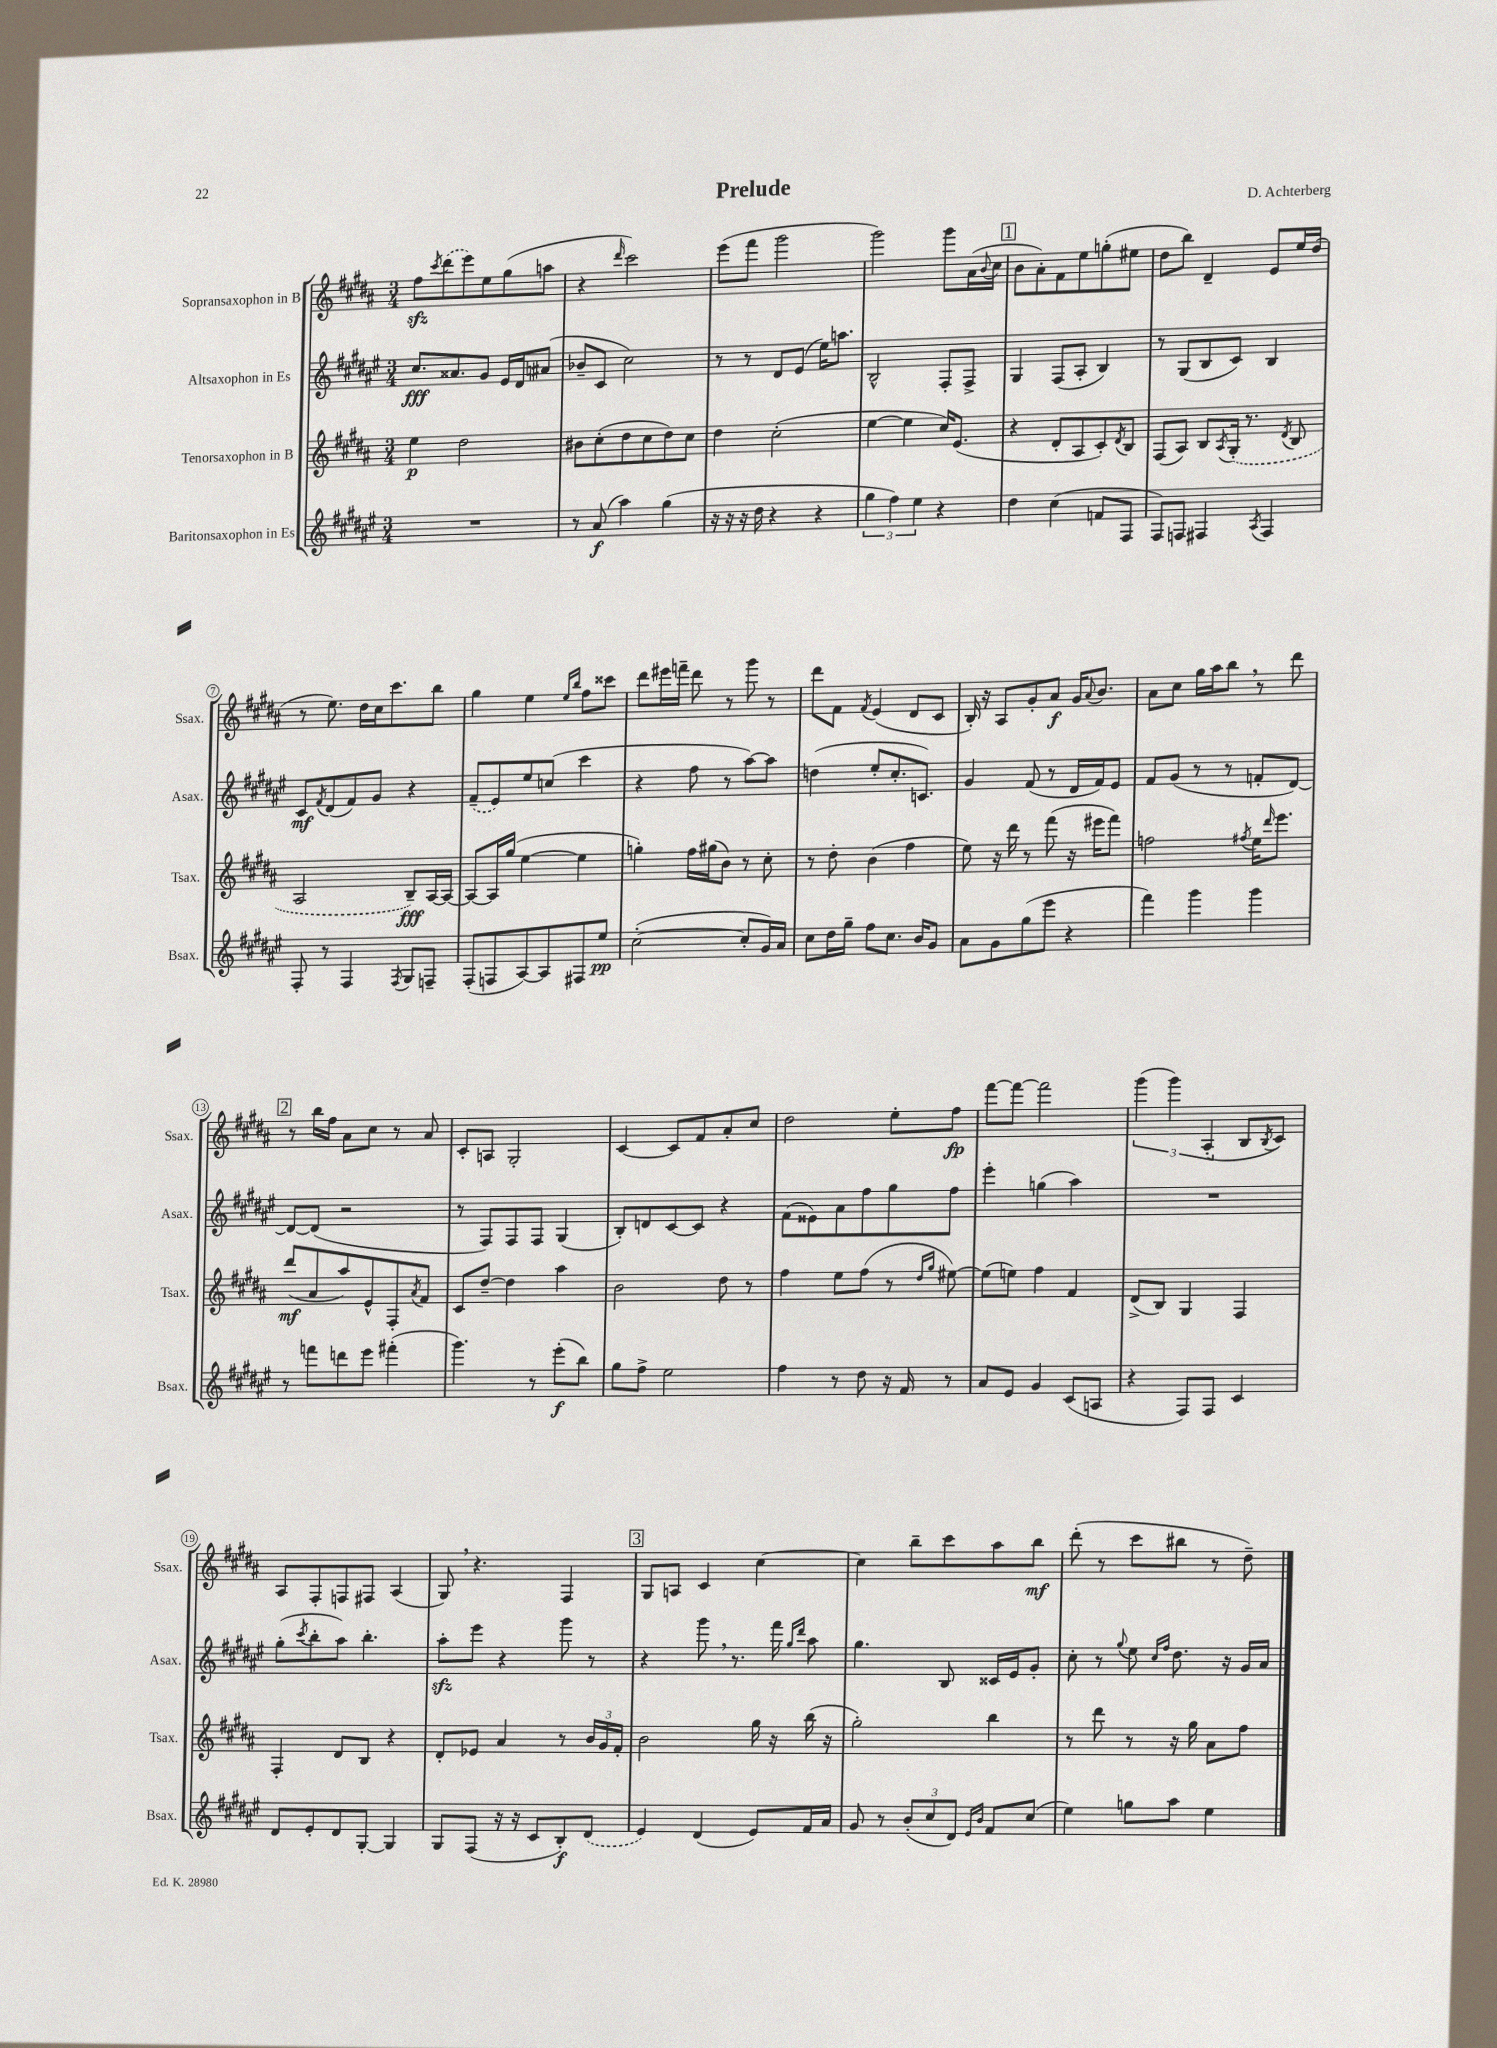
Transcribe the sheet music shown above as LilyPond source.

\header { title = "Prelude" composer = "D. Achterberg" }
<<
\new StaffGroup <<
\new Staff = "s0" \with { instrumentName = "Sopransaxophon in B" shortInstrumentName = "Ssax." } {
    \clef treble \key b \major \numericTimeSignature \time 3/4
    fis''8\sfz \acciaccatura { cis'''8 } \once \slurDashed dis'''8( e'''8) e''8 gis''8( a''8 |
    r4 \grace { dis'''16 } cis'''2) |
    e'''8( fis'''8 gis'''2 |
    gis'''2) gis'''8 ais'16( \appoggiatura { b'8 } cis''16 |
    \mark \markup { \box "1" } b'8 ais'8-.) fis'8 e''8 g''8-.( eis''8 |
    dis''8 b''8) dis'4-- e'8 e''16 dis''16( |
    r8 e''8.) dis''16 cis''16 cis'''8. b''8 |
    gis''4 e''4 \grace { e''16 b''16 } fis''8 cisis'''8 |
    dis'''8 eis'''16 f'''16-- dis'''8 r8 gis'''8 r8 |
    dis'''8 fis'8 \acciaccatura { fis'8 } e'4( dis'8 cis'8 |
    b16-.) r16 ais8 gis'8-. ais'8\f gis'16 \appoggiatura { ais'8 } b'8. |
    ais'8 cis''8 gis''16 ais''16 b''8 \breathe r8 dis'''8 |
    \mark \markup { \box "2" } r8 b''16 fis''16 ais'8 cis''8 r8 ais'8 |
    cis'8-. a8 gis2-. |
    cis'4~ cis'8 fis'8 ais'8-. cis''8 |
    dis''2 e''8-. fis''8\fp |
    fis'''8~ fis'''8~ fis'''2 |
    \tuplet 3/2 { gis'''4( gis'''4) ais4-.( } b8 \acciaccatura { b8 } cis'8) |
    ais8 fis8-. f8 fis8 ais4( |
    gis8) \breathe r4. fis4 |
    \mark \markup { \box "3" } gis8 a8 cis'4 cis''4~ |
    cis''4 b''8-- cis'''8 ais''8 b''8\mf |
    dis'''8-.( r8 cis'''8 bis''8 r8 dis''8--) \bar "|." |
}
\new Staff = "s1" \with { instrumentName = "Altsaxophon in Es" shortInstrumentName = "Asax." } {
    \clef treble \key fis \major \numericTimeSignature \time 3/4
    cis''8.\fff aisis'8. gis'8 eis'16 dis'16 ais'8( |
    bes'8-- cis'8 cis''2) |
    r8 r8 dis'8 eis'8( eis''16) a''8. |
    b2-^ fis8-. fis8-> |
    \mark \markup { \box "1" } gis4 fis8( ais8-. b4) |
    r8 gis8( b8 cis'8) b4 |
    cis'8\mf \acciaccatura { fis'8 } dis'8( fis'8) gis'8 r4 |
    \once \slurDashed fis'8--( eis'8) eis''8 c''8( cis'''4 |
    r4 fis''8 r8 ais''8~) ais''8 |
    d''4( eis''8-. cis''8.-. c'8.) |
    gis'4 fis'8( r8 dis'16 fis'16) eis'8 |
    fis'8 gis'8( r8 r8 f'8-. dis'8~) |
    \mark \markup { \box "2" } dis'8~ dis'8( r2 |
    r8 fis8) fis8 fis8 gis4( |
    b8-.) d'8 cis'8~ cis'8 r4 |
    fis'8( eisis'8) ais'8 fis''8 gis''8 fis''8 |
    eis'''4-. g''4( ais''4) |
    R2. |
    gis''8-.( \acciaccatura { cis'''8 } b''8-. ais''8) b''4.-. |
    ais''8-.\sfz eis'''8 r4 gis'''8 r8 |
    \mark \markup { \box "3" } r4 gis'''8 \breathe r8. fis'''16 \grace { gis''16 dis'''16 } ais''8 |
    gis''4. b8 cisis'16 eis'16 gis'8-. |
    cis''8-. r8 \appoggiatura { gis''8 } eis''8 \grace { cis''16 fis''16 } dis''8. r16 gis'16 ais'16 \bar "|." |
}
\new Staff = "s2" \with { instrumentName = "Tenorsaxophon in B" shortInstrumentName = "Tsax." } {
    \clef treble \key b \major \numericTimeSignature \time 3/4
    e''4\p dis''2 |
    bis'8 cis''8-.( dis''8 cis''8 dis''8) cis''8 |
    dis''4 cis''2-.( |
    e''4~ e''4 cis''16) e'8.( |
    \mark \markup { \box "1" } r4 dis'8-. ais8 cis'8-.) \acciaccatura { dis'8 } b8 |
    fis8( ais8) b8 \acciaccatura { ais8 } \once \slurDashed gis16-.( r8. \acciaccatura { dis'8 } b8 |
    ais2 b8--\fff) ais16~ ais16~ |
    ais8~ ais16 gis''16( e''4~ e''4 |
    g''4-.) fis''16 gis''16( b'8) r8 cis''8-. |
    r8 dis''8-. b'4( fis''4 |
    e''8) r16 dis'''16 r8 fis'''8( r16 eis'''16 fis'''8) |
    f''2 \acciaccatura { fis''8 } e''16 \grace { dis'''16 } e'''8. |
    \mark \markup { \box "2" } dis'''8\mf( ais'8 ais''8) e'8-^ fis8-. \acciaccatura { ais'8 } fis'8 |
    cis'8 dis''8~-- dis''4 ais''4 |
    b'2 dis''8 r8 |
    fis''4 e''8 fis''8( r8 \grace { dis''16 gis''16 } eis''8~) |
    eis''8( e''8) fis''4 fis'4 |
    dis'8->( b8) gis4 fis4 |
    fis4-. dis'8 b8 r4 |
    dis'8-. ees'8 ais'4 r8 \tuplet 3/2 { b'16 gis'16 fis'16-. } |
    \mark \markup { \box "3" } b'2 gis''16 r16 b''16( r16 |
    gis''2-.) b''4 |
    r8 dis'''8 r8 r16 gis''16 ais'8 fis''8 \bar "|." |
}
\new Staff = "s3" \with { instrumentName = "Baritonsaxophon in Es" shortInstrumentName = "Bsax." } {
    \clef treble \key fis \major \numericTimeSignature \time 3/4
    R2. |
    r8 ais'8\f( ais''4) gis''4( |
    r16 r16 r16 dis''16 r4 r4 |
    \tuplet 3/2 { gis''4 fis''4) eis''4 } r4 |
    \mark \markup { \box "1" } dis''4 cis''4( f'8 fis8 |
    fis8) f8 fis4 \acciaccatura { ais8 } fis4 |
    fis8-. r8 fis4 \acciaccatura { fis8 } gis8 f8-- |
    fis8-.( f8 ais8~) ais8 fis8 eis''8\pp |
    cis''2~-.( cis''8-. gis'16) ais'16 |
    cis''8 dis''16 gis''16-- fis''8 cis''8. b'16 gis'8 |
    ais'8 gis'8 gis''8( eis'''8 r4 |
    fis'''4) gis'''4 gis'''4 |
    \mark \markup { \box "2" } r8 f'''8 d'''8 eis'''8 fis'''4-.( |
    gis'''4.) r8 eis'''8-.\f( b''8) |
    gis''8 fis''8-> eis''2 |
    fis''4 r8 dis''8 r16 fis'16 r8 |
    ais'8 eis'8 gis'4 cis'8( a8 |
    r4 fis8) fis8 cis'4 |
    dis'8 eis'8-. dis'8 gis8~-. gis4 |
    gis8 fis8( r16 r16 cis'8 b8-.\f) \once \slurDashed dis'8( |
    \mark \markup { \box "3" } eis'4) dis'4( eis'8) fis'16 ais'16 |
    gis'8 r8 \tuplet 3/2 { b'8-.( cis''8 dis'8) } \grace { eis'16 b'16 } fis'8 cis''8( |
    eis''4) g''8 ais''8 eis''4 \bar "|." |
}
>>
>>
\layout { \context { \Score \override BarNumber.stencil = #(make-stencil-circler 0.1 0.3 ly:text-interface::print) } }
